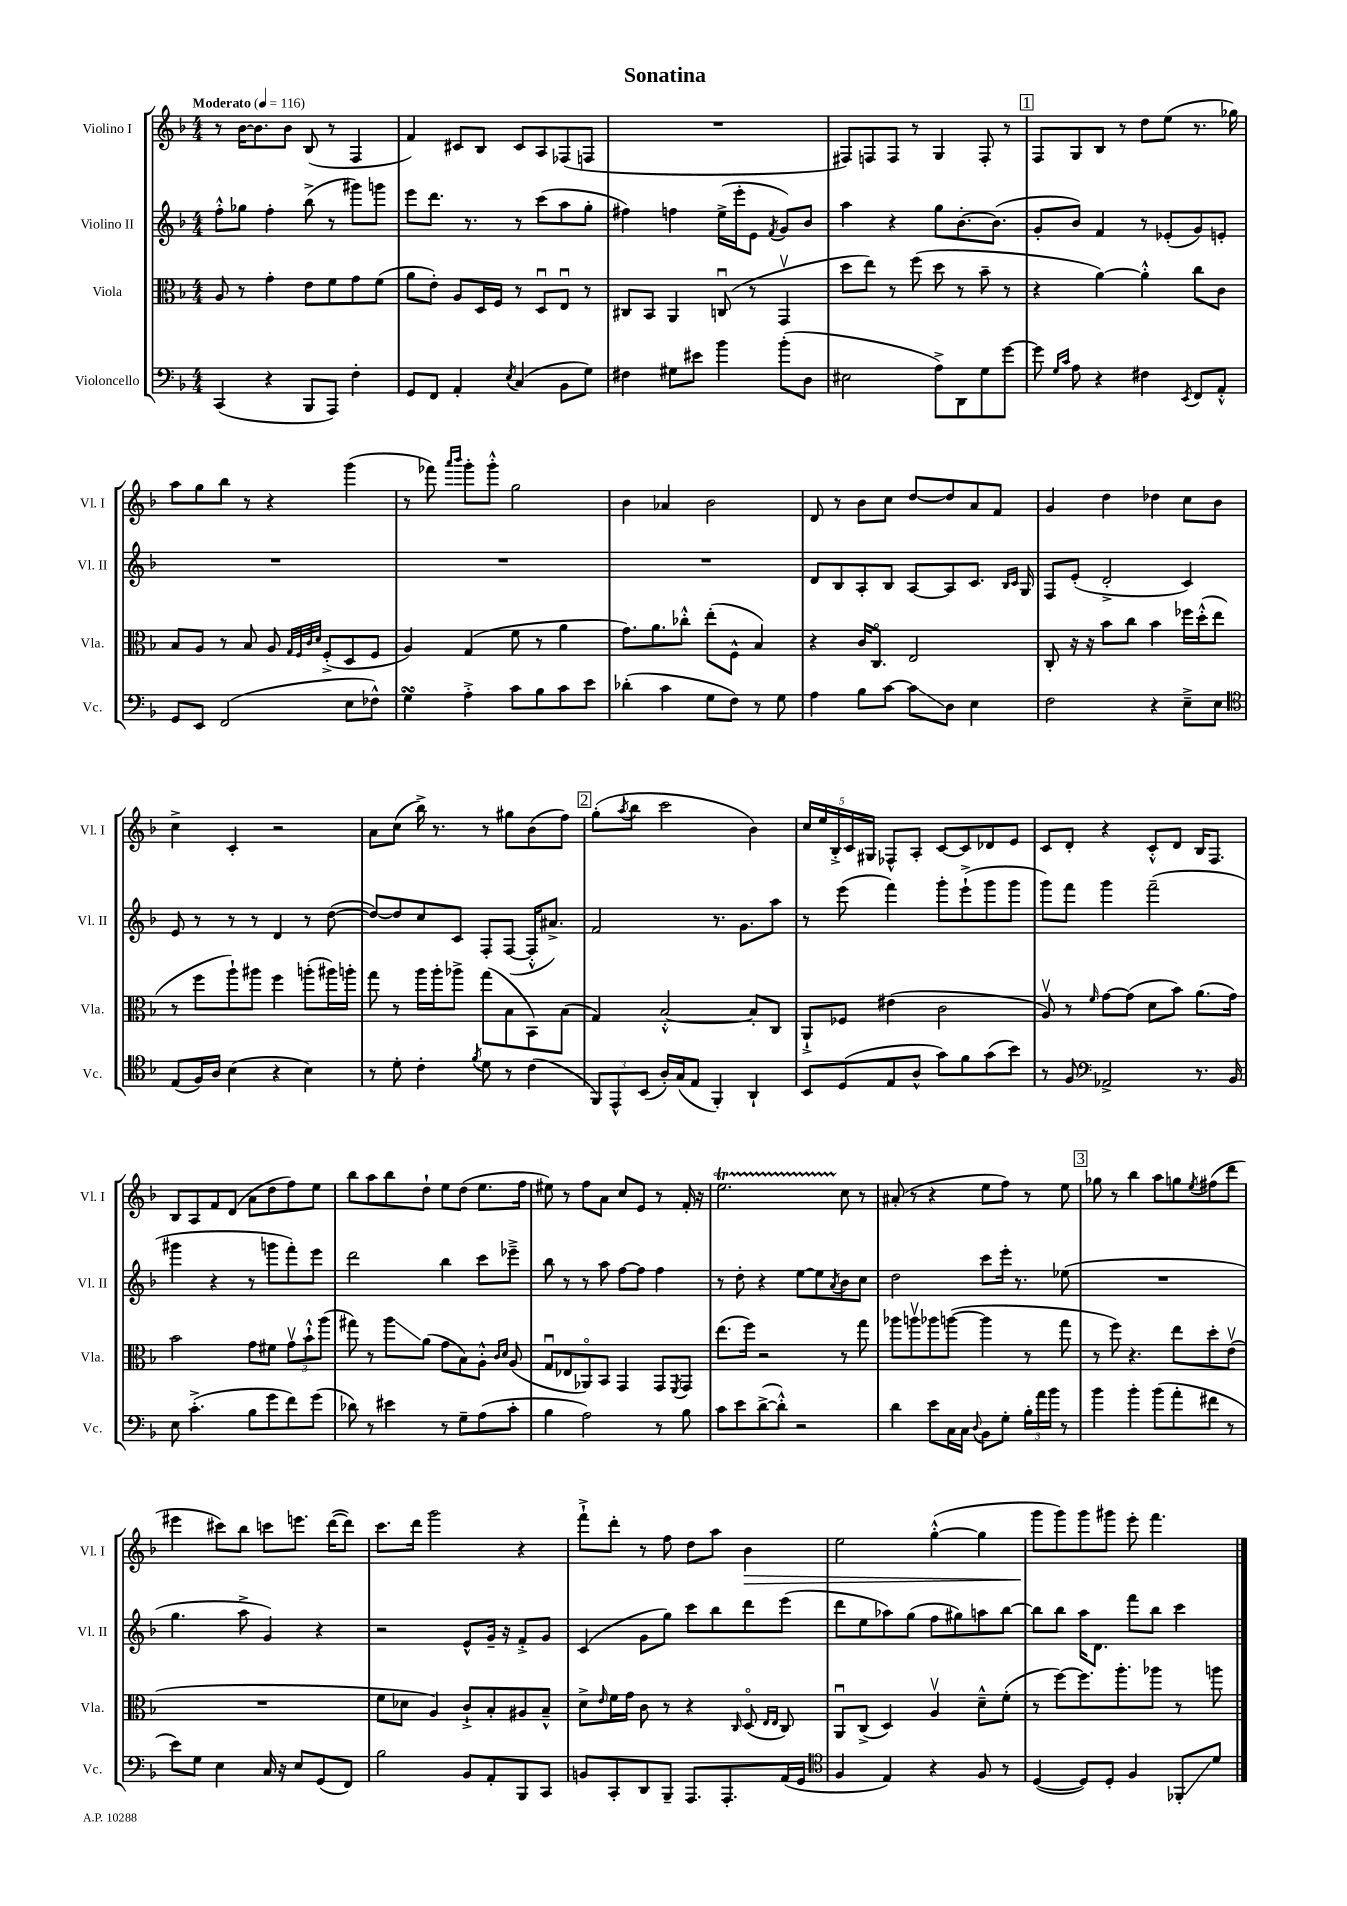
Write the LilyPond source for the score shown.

\header { title = "Sonatina" }
<<
\new StaffGroup <<
\new Staff = "s0" \with { instrumentName = "Violino I" shortInstrumentName = "Vl. I" } {
    \clef treble \key f \major \numericTimeSignature \time 4/4 \tempo "Moderato" 4 = 116
    r8 bes'16~ bes'8. bes'8 bes8( r8 f4 |
    f'4) cis'8 bes8 cis'8 a8 fes8( f8 |
    R1 |
    fis8) f8 f8 r8 g4 f8-. r8 |
    \mark \markup { \box "1" } f8 g8 bes8 r8 d''8 e''8( r8. ges''16) |
    a''8 g''8 bes''8 r8 r4 g'''4( |
    r8 fes'''8) \grace { a'''16 bes'''16 } g'''8-. g'''8-.-^ g''2 |
    bes'4 aes'4 bes'2 |
    d'8 r8 bes'8 c''8 d''8~ d''8 a'8 f'8 |
    g'4 d''4 des''4 c''8 bes'8 |
    c''4-> c'4-. r2 |
    a'8 c''8( bes''16->) r8. r8 gis''8 bes'8( f''8) |
    \mark \markup { \box "2" } g''8-.( \acciaccatura { a''8 } bes''8 c'''2 bes'4) |
    \tuplet 5/4 { c''16 e''16 bes16-.-> c'16 gis16 } fes8-^ a8-. c'8~ c'8 des'8 e'8 |
    c'8 d'8-. r4 c'8-.-^ d'8 bes16 f8. |
    bes8 a8 f'8 d'8( a'8 d''8 f''8) e''8 |
    bes''8 a''8 bes''8 d''8-! e''8 d''8( e''8. f''16 |
    eis''8) r8 f''8 a'8 c''8 e'8 r8 f'16-. r16 |
    e''2.\startTrillSpan c''8\stopTrillSpan r8 |
    ais'8-.( r8 r4 e''8 f''8) r8 e''8 |
    \mark \markup { \box "3" } ges''8 r8 bes''4 a''8 g''8 \acciaccatura { e''8 } fis''8( d'''8 |
    eis'''4 cis'''8) bes''8 c'''8 e'''8. d'''16~( d'''8) |
    c'''8. d'''16 g'''2 r4 |
    f'''8-!-> d'''8-. r8 f''8 d''8 a''8 bes'4\> |
    e''2 g''4~-.-^( g''4 |
    g'''8\! g'''8) g'''8 gis'''8 e'''8-. f'''4. \bar "|." |
}
\new Staff = "s1" \with { instrumentName = "Violino II" shortInstrumentName = "Vl. II" } {
    \clef treble \key f \major \numericTimeSignature \time 4/4
    f''8-.-^ ges''8 f''4-. bes''8->( r8 gis'''8) g'''8 |
    e'''8 d'''8. r8. r8 c'''8( a''8 g''8-. |
    fis''4) f''4 e''16->( e'''16-. e'8 \acciaccatura { f'8 } g'8) bes'8 |
    a''4 r4 g''8 bes'8.~-. bes'8.( |
    \mark \markup { \box "1" } g'8-. bes'8) f'4 r8 ees'8-.( g'8) e'8-. |
    R1 |
    R1 |
    R1 |
    d'8 bes8 a8-. bes8 a8~ a8 c'8. \grace { bes16 c'16 } g16 |
    f8 e'8-.( d'2-.-> c'4) |
    e'8 r8 r8 r8 d'4 r8 d''8~( |
    d''8~) d''8 c''8 c'8 f8-. f8~( f16-.-^ ais'8.->) |
    \mark \markup { \box "2" } f'2 r8. g'8. a''8 |
    r8 e'''8( f'''4) g'''8-. e'''8-!->( g'''8 g'''8 |
    g'''8) f'''8 g'''4 f'''2--( |
    gis'''4 r4 r8 g'''8 f'''8-.) e'''8 |
    d'''2 bes''4 c'''8 ees'''8---> |
    bes''8 r8 r8 a''8 f''8~ f''8 f''4 |
    r8 d''8-. r4 e''8~ e''8 \acciaccatura { a'8 } bes'8 c''8 |
    d''2 c'''8 e'''16-. r8. ees''8( |
    \mark \markup { \box "3" } R1 |
    g''4. a''8-> g'4) r4 |
    r2 e'8-^ g'16-- r16 f'8-.-> g'8 |
    c'4( g'8 g''8) c'''8 bes''8 d'''8 e'''8( |
    d'''8 e''8 aes''8) g''8( f''8 gis''8) a''8 bes''8~ |
    bes''8 bes''8 a''16 d'8. f'''8 bes''8 c'''4 \bar "|." |
}
\new Staff = "s2" \with { instrumentName = "Viola" shortInstrumentName = "Vla." } {
    \clef alto \key f \major \numericTimeSignature \time 4/4
    a8 r8 g'4-. e'8 f'8 g'8 f'8( |
    a'8 e'8-.) a8 d16 f16 r8 d8\downbow e8\downbow r8 |
    cis8 bes,8 a,4 c8\downbow( r8 g,4\upbow |
    d''8 e''8) r8 f''8( d''8 r8 bes'8-- r8 |
    \mark \markup { \box "1" } r4 a'4~) a'4-.-^ c''8 c'8 |
    bes8 a8 r8 bes8 a8 \grace { g32 f32 c'32 d'32 } f8-.->( d8 f8 |
    a4) g4( f'8 r8 a'4 |
    g'8.) a'8. ces''8-.-^ e''8-.( f8-^ bes4) |
    r4 c'16 c8.\flageolet e2 |
    c8-. r16 r16 bes'8 c''8 bes'4 fes''16 d''16-.-^( e''8 |
    r8 f''8 a''8-!) ais''8 f''4 a''8-.( ais''16) a''16-. |
    g''8 r8 a''16 a''16-. aes''8-> g''8( bes8 bes,8) bes8( |
    \mark \markup { \box "2" } g4) bes2~-.-^ bes8-. c8 |
    a,8-!-> fes8 eis'4( c'2 |
    a8\upbow) r8 \grace { f'16 } g'8~ g'8( d'8 bes'8) a'8.( g'16) |
    bes'2 g'8 fis'8 \tuplet 3/2 { g'8\upbow bes'8-!-^ a''8( } |
    gis''8) r8 a''8\glissando a'8( g'8 bes8) a8-.-^ \grace { c'16 d'16 } a8( |
    g8\downbow ees8 aes,8\flageolet) bes,8 g,4 g,8 \acciaccatura { f,8 } g,8 |
    e''8.( f''16) r2 r8 g''8 |
    aes''8 a''8\upbow aes''8 a''8~( a''4 r8 g''8 |
    \mark \markup { \box "3" } r8 f''8) r4. e''8 d''8-. e'8\upbow( |
    R1 |
    f'8 des'8 a4) c'8-!-> bes8-. ais8 bes8---^ |
    d'8-> \grace { e'16 } f'16 g'16 c'8 r8 r4 \grace { c16 } d8\flageolet( \grace { e16 e16 } c8) |
    a,8\downbow c8->( d4) a4\upbow d'8---^ f'8-.( |
    r8 f''8~) f''8. a''8.-. aes''8 r8 a''8 \bar "|." |
}
\new Staff = "s3" \with { instrumentName = "Violoncello" shortInstrumentName = "Vc." } {
    \clef bass \key f \major \numericTimeSignature \time 4/4
    c,4( r4 bes,,8 a,,8) f4-. |
    g,8 f,8 a,4-. \acciaccatura { e8 } c4( bes,8 g8) |
    fis4 gis8 eis'8 bes'4 bes'8-.( d8 |
    eis2 a8->) d,8 g8 g'8~ |
    \mark \markup { \box "1" } g'8 \grace { g16 c'16 } a8 r4 fis4 \acciaccatura { e,8 } f,8 a,8-.-^ |
    g,8 e,8 f,2( e8 fes8-^) |
    g4\turn a4-.-> c'8 bes8 c'8 e'8 |
    des'4-.( c'4 g8 f8) r8 g8 |
    a4 bes8 c'8~ c'8\glissando d8 e4 |
    f2 r4 e8---> e8 |
    \clef tenor e8( f16) a16 bes4( r4 bes4) |
    r8 d'8-. c'4-. \acciaccatura { f'8 } d'8 r8 c'4( |
    \mark \markup { \box "2" } \tuplet 3/2 { f,8) e,8-^ bes,8( } a16-.) g16( e8 f,4-.) a,4-! |
    bes,8 d8( e8 a8-^ g'8) f'8 g'8( bes'8) |
    r8 f8 \clef bass aes,2-> r8. bes,16 |
    e8 c'4.-.->( bes8 g'8 f'8) g'8( |
    des'8) r8 eis'4 r8 g8-- a8( c'8-. |
    bes4 a2) r8 bes8 |
    c'8 e'8 d'8~->( d'8-.-^) r2 |
    d'4 e'8 c16 c16 \appoggiatura { d8 } bes,8 g8-. \tuplet 3/2 { bes16-. a'16 bes'16 } r8 |
    \mark \markup { \box "3" } bes'4 bes'4-. bes'8( a'8-. fis'8 r8 |
    e'8) g8 e4 c16 r16 e8 g,8( f,8) |
    bes2 bes,8 a,8-. bes,,8 c,8 |
    b,8 c,8-. d,8 bes,,8-- a,,8. a,,8.-. a,16( g,16 |
    \clef tenor f4 e4) r4 f8 r8 |
    d4~( d8) d8-. f4 fes,8-.\glissando d'8 \bar "|." |
}
>>
>>
\layout { \context { \Score \remove "Bar_number_engraver" } }
